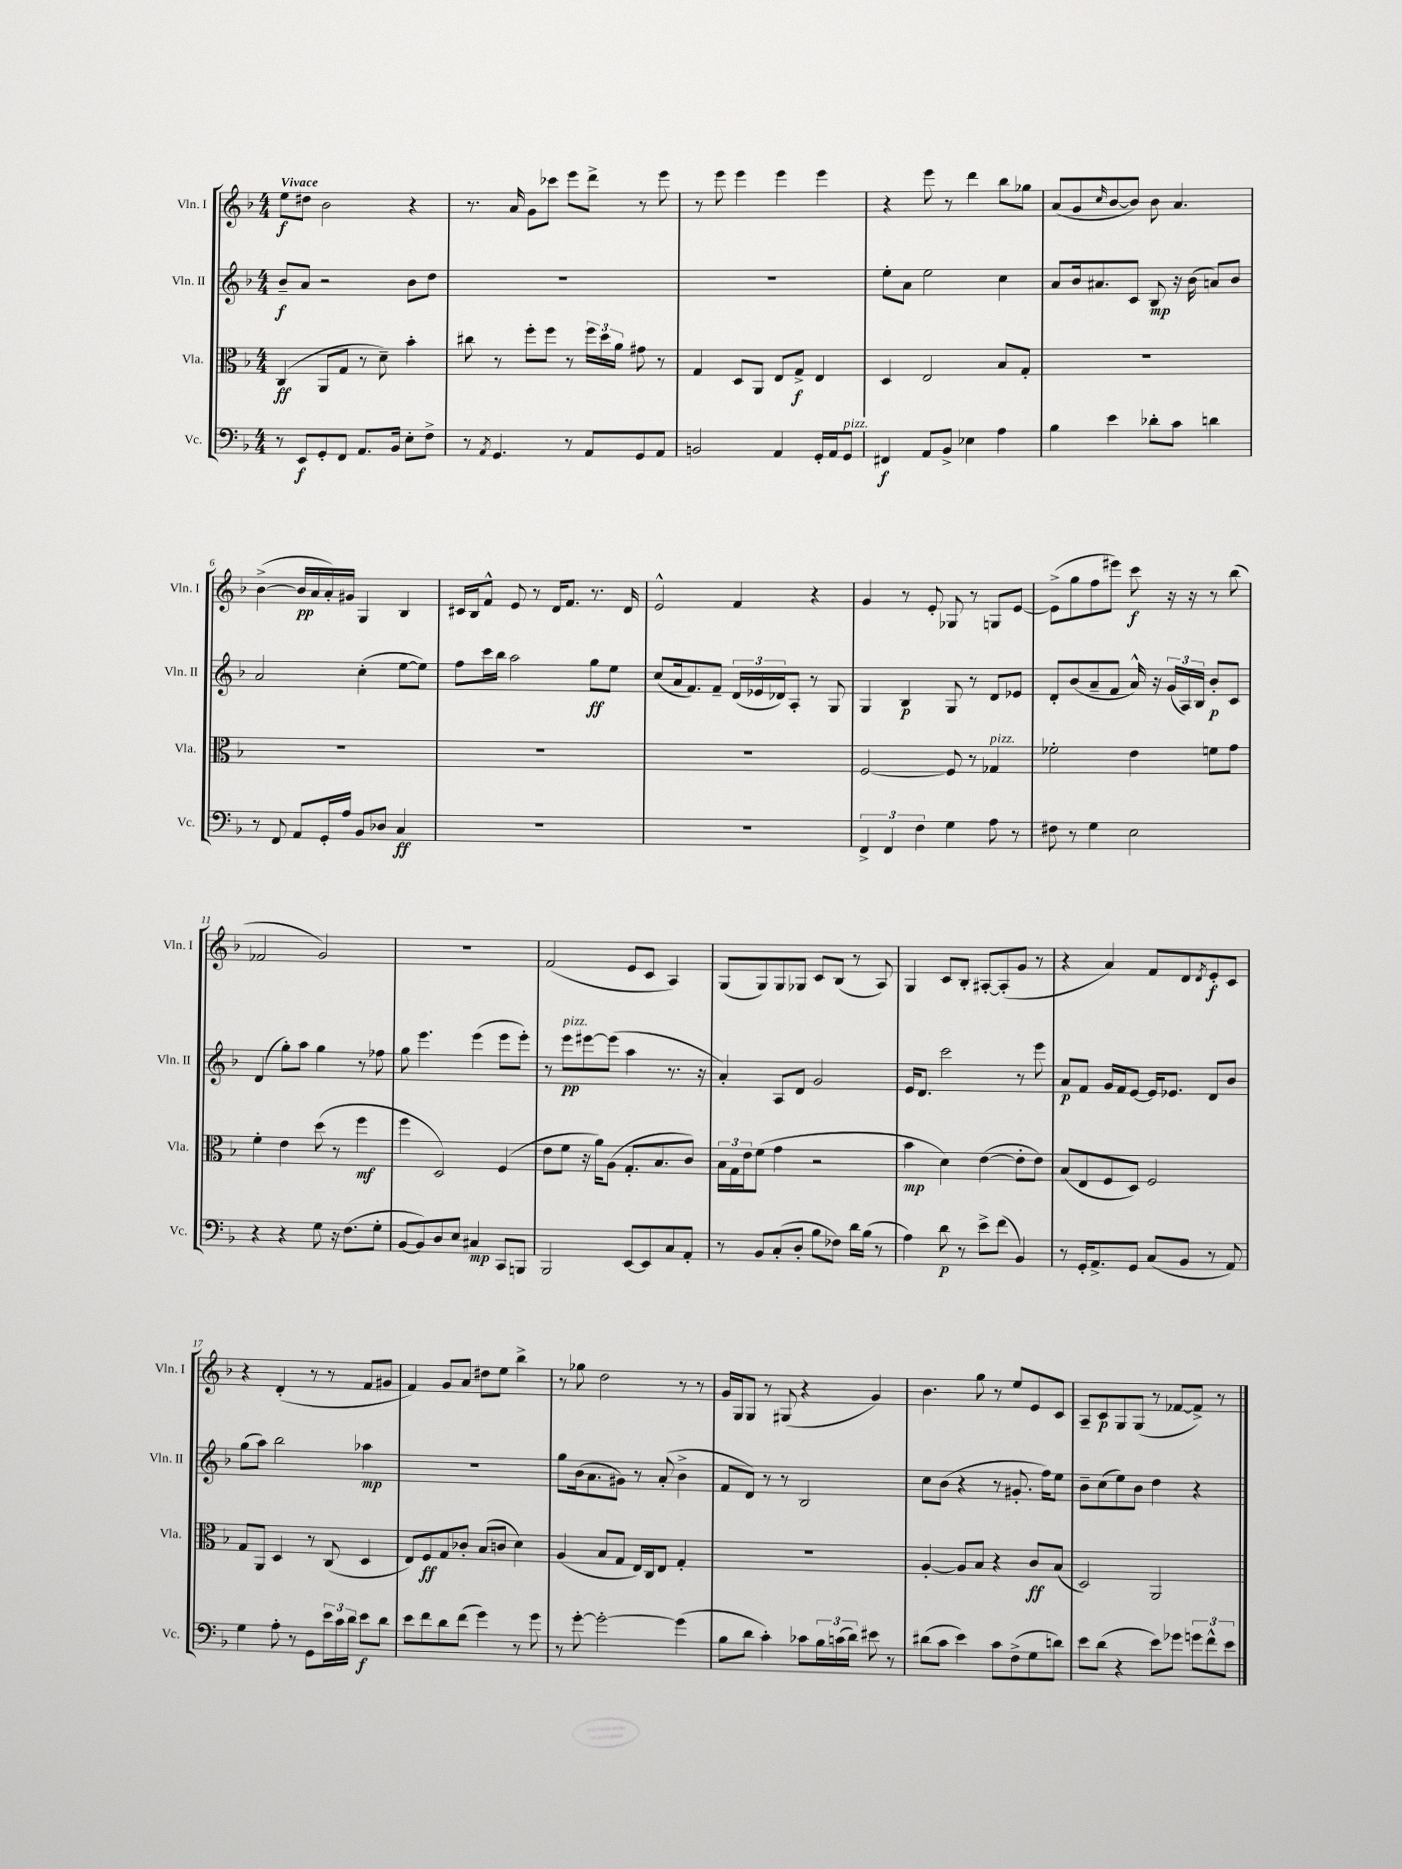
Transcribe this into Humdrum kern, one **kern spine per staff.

**kern	**dynam	**kern	**dynam	**kern	**dynam	**kern	**dynam
*part4	*part4	*part3	*part3	*part2	*part2	*part1	*part1
*staff4	*staff4	*staff3	*staff3	*staff2	*staff2	*staff1	*staff1
*I"Vc.	*	*I"Vla.	*	*I"Vln. II	*	*I"Vln. I	*
*I'Vc.	*	*I'Vla.	*	*I'Vln. II	*	*I'Vln. I	*
*clefF4	*	*clefC3	*	*clefG2	*	*clefG2	*
*k[b-]	*	*k[b-]	*	*k[b-]	*	*k[b-]	*
*M4/4	*	*M4/4	*	*M4/4	*	*M4/4	*
=1	=1	=1	=1	=1	=1	=1	=1
!	!	!	!	!	!	!LO:TX:a:B:t=Vivace	!
8r	.	(4C/	ff	8b-~/L	f	8ee\L	f
8EE/L	f	.	.	8a/J	.	8dd#X\J	.
8GG'/	.	8AA/L	.	2r	.	2b-\	.
8FF/J	.	8G/J	.	.	.	.	.
8.AA/L	.	8r	.	.	.	.	.
.	.	8d~\)	.	.	.	.	.
16BB-/Jk	.	.	.	.	.	.	.
8E'\L	.	4b-'\	.	8b-\L	.	4r	.
8F^\J	.	.	.	8dd\J	.	.	.
=2	=2	=2	=2	=2	=2	=2	=2
8r	.	8cc#X\	.	1r	.	8.r	.
8qAA/	.	.	.	.	.	.	.
4.GG/	.	8r	.	.	.	.	.
.	.	.	.	.	.	16a/	.
.	.	8ff'\L	.	.	.	8g\L	.
.	.	8ff\J	.	.	.	8ccc-X\J	.
8r	.	8r	.	.	.	8eee\L	.
8AA/L	.	24ff\LL	.	.	.	8ddd^\J	.
.	.	24dd\	.	.	.	.	.
.	.	24a\JJ	.	.	.	.	.
8GG/	.	8g#X\	.	.	.	8r	.
8AA/J	.	8r	.	.	.	8eee\	.
=3	=3	=3	=3	=3	=3	=3	=3
2BBn/	.	4G/	.	1r	.	8r	.
.	.	.	.	.	.	8eee\	.
.	.	8D/L	.	.	.	4eee\	.
.	.	8AA/J	.	.	.	.	.
4AA/	.	8E/L	.	.	.	4eee\	.
.	.	8G^/J	f	.	.	.	.
16GG'/LL	.	4E/	.	.	.	4eee\	.
16AA/J	.	.	.	.	.	.	.
!LO:TX:a:i:t=pizz.	!	!	!	!	!	!	!
8GG/J	.	.	.	.	.	.	.
=4	=4	=4	=4	=4	=4	=4	=4
4FF#X/	f	4D/	.	8ee'\L	.	4r	.
.	.	.	.	8a\J	.	.	.
8AA/L	.	2E/	.	2ee\	.	8eee\	.
8BB-^/J	.	.	.	.	.	8r	.
4E-X\	.	.	.	.	.	4ddd\	.
4A\	.	8B-/L	.	4cc\	.	8bb-\L	.
.	.	8G'/J	.	.	.	8gg-X\J	.
=5	=5	=5	=5	=5	=5	=5	=5
4B-\	.	1r	.	8a/L	.	(8a/L	.
.	.	.	.	16b-/k	.	8g/	.
.	.	.	.	8.a#X/	.	.	.
.	.	.	.	.	.	16qqcc/	.
4e\	.	.	.	.	.	[8b-/	.
.	.	.	.	8c/J	.	8b-/J])	.
8d-X'\L	.	.	.	8B-/	mp	8b-\	.
8c\J	.	.	.	16r	.	4.a/	.
.	.	.	.	(16b-\	.	.	.
4dn\	.	.	.	8an/L)	.	.	.
.	.	.	.	8b-/J	.	.	.
!!LO:LB:g=z
=6	=6	=6	=6	=6	=6	=6	=6
8r	.	1r	.	2a/	.	([4b-^\	.
8FF/	.	.	.	.	.	.	.
8AA/L	.	.	.	.	.	16b-/LL]	pp
.	.	.	.	.	.	16a/	.
16GG'/L	.	.	.	.	.	16a'/)	.
16A/JJ	.	.	.	.	.	16g#X/JJ	.
8BB-/L	.	.	.	(4cc'\	.	4G/	.
8D-X/J	.	.	.	.	.	.	.
4C/	ff	.	.	[8ee\L	.	4B-/	.
.	.	.	.	8ee\J])	.	.	.
=7	=7	=7	=7	=7	=7	=7	=7
1r	.	1r	.	8ff\L	.	16c#X/LL	.
.	.	.	.	.	.	16B-/J	.
.	.	.	.	16ccc\L	.	8f^^/J	.
.	.	.	.	16bb-\JJ	.	.	.
.	.	.	.	2aa\	.	8e/	.
.	.	.	.	.	.	8r	.
.	.	.	.	.	.	16d/KL	.
.	.	.	.	.	.	8.f/J	.
.	.	.	.	8gg\L	ff	8.r	.
.	.	.	.	8ee\J	.	.	.
.	.	.	.	.	.	16d/	.
=8	=8	=8	=8	=8	=8	=8	=8
1r	.	1r	.	(8cc/L	.	2e^^/	.
.	.	.	.	16a/k	.	.	.
.	.	.	.	8.f/)	.	.	.
.	.	.	.	8f~/J	.	.	.
.	.	.	.	(24d/LL	.	4f/	.
.	.	.	.	24e-X/	.	.	.
.	.	.	.	24d-X/J)	.	.	.
.	.	.	.	8A'/J	.	.	.
.	.	.	.	8r	.	4r	.
.	.	.	.	8G/	.	.	.
=9	=9	=9	=9	=9	=9	=9	=9
6FF^/	.	[2F/	.	4G/	.	4g/	.
6FF/	.	.	.	.	.	.	.
.	.	.	.	4B-/	p	8r	.
6F\	.	.	.	.	.	.	.
.	.	.	.	.	.	8e'/	.
4G\	.	8F/]	.	8G/	.	8G-X/	.
.	.	8r	.	8r	.	8r	.
!	!	!LO:TX:a:i:t=pizz.	!	!	!	!	!
8A\	.	4G-X/	.	8d/L	.	8Gn/L	.
8r	.	.	.	8e-X/J	.	[8e/J	.
=10	=10	=10	=10	=10	=10	=10	=10
8F#X\	.	2f-X'\	.	8d'/L	.	(8e^\L]	.
8r	.	.	.	(8b-/	.	8gg\	.
4G\	.	.	.	8a~/	.	8ff\	.
.	.	.	.	8f/J	.	8eee#X\J)	.
2E\	.	4e\	.	16a^^/)	.	8ccc\	f
.	.	.	.	16r	.	.	.
.	.	.	.	(24g/LL	.	16r	.
.	.	.	.	24A/)	.	.	.
.	.	.	.	.	.	16r	.
.	.	.	.	24B-/JJ	.	.	.
.	.	8fn\L	.	8b-'/L	p	8r	.
.	.	8g\J	.	8c/J	.	(8bb-\	.
!!LO:LB:g=z
=11	=11	=11	=11	=11	=11	=11	=11
4r	.	4f'\	.	(4d/	.	2f-X/	.
4r	.	4e\	.	8gg'\L)	.	.	.
.	.	.	.	8aa\J	.	.	.
8G\	.	(8dd\	.	4gg\	.	2g/)	.
16r	.	8r	.	.	.	.	.
(8.F\L	.	.	.	.	.	.	.
.	.	4ff\	mf	8r	.	.	.
8G'\J	.	.	.	8ff-X\	.	.	.
=12	=12	=12	=12	=12	=12	=12	=12
[8BB-/L	.	4ff\	.	8gg\	.	1r	.
8BB-/])	.	.	.	4.eee\	.	.	.
8D/	.	2D/)	.	.	.	.	.
8E/J	.	.	.	.	.	.	.
4C#X/	mp	.	.	(4eee\	.	.	.
8CC/L	.	(4F/	.	8eee\L	.	.	.
8BBBn/J	.	.	.	8eee'\J)	.	.	.
=13	=13	=13	=13	=13	=13	=13	=13
2BBB-/	.	8e\L	.	8r	.	(2f/	.
!	!	!	!	!LO:TX:a:i:t=pizz.	!	!	!
.	.	8f\J	.	8eee\L	pp	.	.
.	.	16r	.	[8eee#X\	.	.	.
.	.	16a\KL)	.	.	.	.	.
.	.	(8A\J	.	(8eee#\J]	.	.	.
[8EE/L	.	8.G'/L	.	4aa\	.	8e/L	.
8EE/]	.	.	.	.	.	8c/J	.
.	.	8.B-/	.	.	.	.	.
8C/	.	.	.	8.r	.	4A/)	.
8AA'/J	.	8c/J)	.	.	.	.	.
.	.	.	.	16r	.	.	.
=14	=14	=14	=14	=14	=14	=14	=14
8r	.	24B-\LL	.	4a'/)	.	(8G/L	.
.	.	24G\	.	.	.	.	.
.	.	24e\J	.	.	.	.	.
8BB-/L	.	(8f\J	.	.	.	8G/)	.
(8C'/	.	4g\	.	8A/L	.	8G/	.
8D'/J	.	.	.	8d/J	.	8G-X/J	.
8B-\L	.	2r	.	2g/	.	8c/L	.
8F-X\J)	.	.	.	.	.	(8B-/J	.
16d\LL	.	.	.	.	.	8r	.
(16B-\JJ	.	.	.	.	.	.	.
8r	.	.	.	.	.	8A/)	.
=15	=15	=15	=15	=15	=15	=15	=15
4A\)	.	4b-\	mp	16e/KL	.	4G/	.
.	.	.	.	8.d/J	.	.	.
8d\	p	4d\)	.	2ccc\	.	8c/L	.
8r	.	.	.	.	.	8B-'/J	.
8e^\L	.	([4e\	.	.	.	[8A#X'/L	.
(8f\J	.	.	.	.	.	(8A#'/]	.
4BB-/)	.	8e'\L]	.	8r	.	8g/J	.
.	.	8e\J)	.	8eee\	.	8r	.
=16	=16	=16	=16	=16	=16	=16	=16
8r	.	(8B-/L	.	8a/L	p	4r	.
16GG'/KL	.	8E/	.	8f/J	.	.	.
8.AA^/	.	.	.	.	.	.	.
.	.	8F/	.	16g/LL	.	4a/)	.
.	.	.	.	16f/J	.	.	.
8GG/J	.	8D/J)	.	[8e/J	.	.	.
(8C/L	.	2F/	.	16e/KL]	.	8f/L	.
.	.	.	.	8.e-X/J	.	.	.
8BB-/J	.	.	.	.	.	8d/	.
.	.	.	.	.	.	8qd/	.
8r	.	.	.	8d/L	.	8e'/	f
8AA/)	.	.	.	8b-/J	.	8c/J	.
!!LO:LB:g=z
=17	=17	=17	=17	=17	=17	=17	=17
4G\	.	8G/L	.	(8gg\L	.	4r	.
.	.	8AA/J	.	8aa\J)	.	.	.
8A'\	.	4D/	.	2bb-\	.	(4d'/	.
8r	.	.	.	.	.	.	.
8GG\L	.	8r	.	.	.	8r	.
24e\L	.	(8C/	.	.	.	8r	.
24c\	.	.	.	.	.	.	.
24d\JJ	.	.	.	.	.	.	.
8e\L	f	4D/	.	4aa-X\	mp	8f/L	.
8d\J	.	.	.	.	.	8g#X/J	.
=18	=18	=18	=18	=18	=18	=18	=18
8e\L	.	8E/L)	.	1r	.	4f/)	.
8f\	.	8F/	ff	.	.	.	.
8d\	.	8G/	.	.	.	8g/L	.
(8f\J	.	8c-X'/J	.	.	.	8a/J	.
4g\)	.	(8B-/L	.	.	.	8dd#X\L	.
.	.	8cn/J	.	.	.	8ee\J	.
8r	.	4d\)	.	.	.	4bb-^\	.
8g\	.	.	.	.	.	.	.
=19	=19	=19	=19	=19	=19	=19	=19
8r	.	(4A/	.	8gg\L	.	8r	.
[8g'\	.	.	.	(16b-\k	.	8gg-X\	.
.	.	.	.	8.a\	.	.	.
2g'\_	.	8B-/L	.	.	.	2dd\	.
.	.	8G/J	.	8g#X\J)	.	.	.
.	.	16E/LL)	.	8r	.	.	.
.	.	16C/J	.	.	.	.	.
.	.	8E/J	.	(8a'/	.	.	.
(4g\]	.	4G'/	.	4b-^\	.	8r	.
.	.	.	.	.	.	8r	.
=20	=20	=20	=20	=20	=20	=20	=20
8B-\L	.	1r	.	8f/L	.	16g/LL	.
.	.	.	.	.	.	16G/J	.
8d\J	.	.	.	8d/J)	.	8G/J	.
4c'\)	.	.	.	8r	.	8r	.
.	.	.	.	8r	.	(8G#X/	.
8c-X\L	.	.	.	2B-/	.	4r	.
24B-\L	.	.	.	.	.	.	.
(24cn\	.	.	.	.	.	.	.
24d\JJ)	.	.	.	.	.	.	.
8e#X\	.	.	.	.	.	4g/)	.
8r	.	.	.	.	.	.	.
=21	=21	=21	=21	=21	=21	=21	=21
(8d#X\L	.	[4A'/	.	8cc\L	.	4.b-\	.
8c\J	.	.	.	(8b-\J	.	.	.
4e\)	.	8A/L]	.	4r	.	.	.
.	.	8B-/J	.	.	.	8gg\	.
8c\L	.	4r	.	8r	.	8r	.
(8F^\	.	.	.	8.g#X'/	.	8ee/L	.
8G\	.	8c/L	ff	.	.	8e/	.
.	.	.	.	16ff\KL)	.	.	.
8dn\J)	.	(8B-/J	.	8ee\J	.	8c/J	.
=22	=22	=22	=22	=22	=22	=22	=22
8e\L	.	2D/)	.	8b-~\L	.	8A~/L	.
(8d\J	.	.	.	(8cc\	.	8c/	p
4r	.	.	.	8ee\)	.	8G/	.
.	.	.	.	8b-\J	.	(8G/J	.
8e\L)	.	2AA/	.	4dd\	.	8r	.
8g-X\J	.	.	.	.	.	[8f-X/L	.
12gn\L	.	.	.	4r	.	8f-^/J])	.
12f^^\	.	.	.	.	.	.	.
.	.	.	.	.	.	8r	.
12e\J	.	.	.	.	.	.	.
==	==	==	==	==	==	==	==
*-	*-	*-	*-	*-	*-	*-	*-
